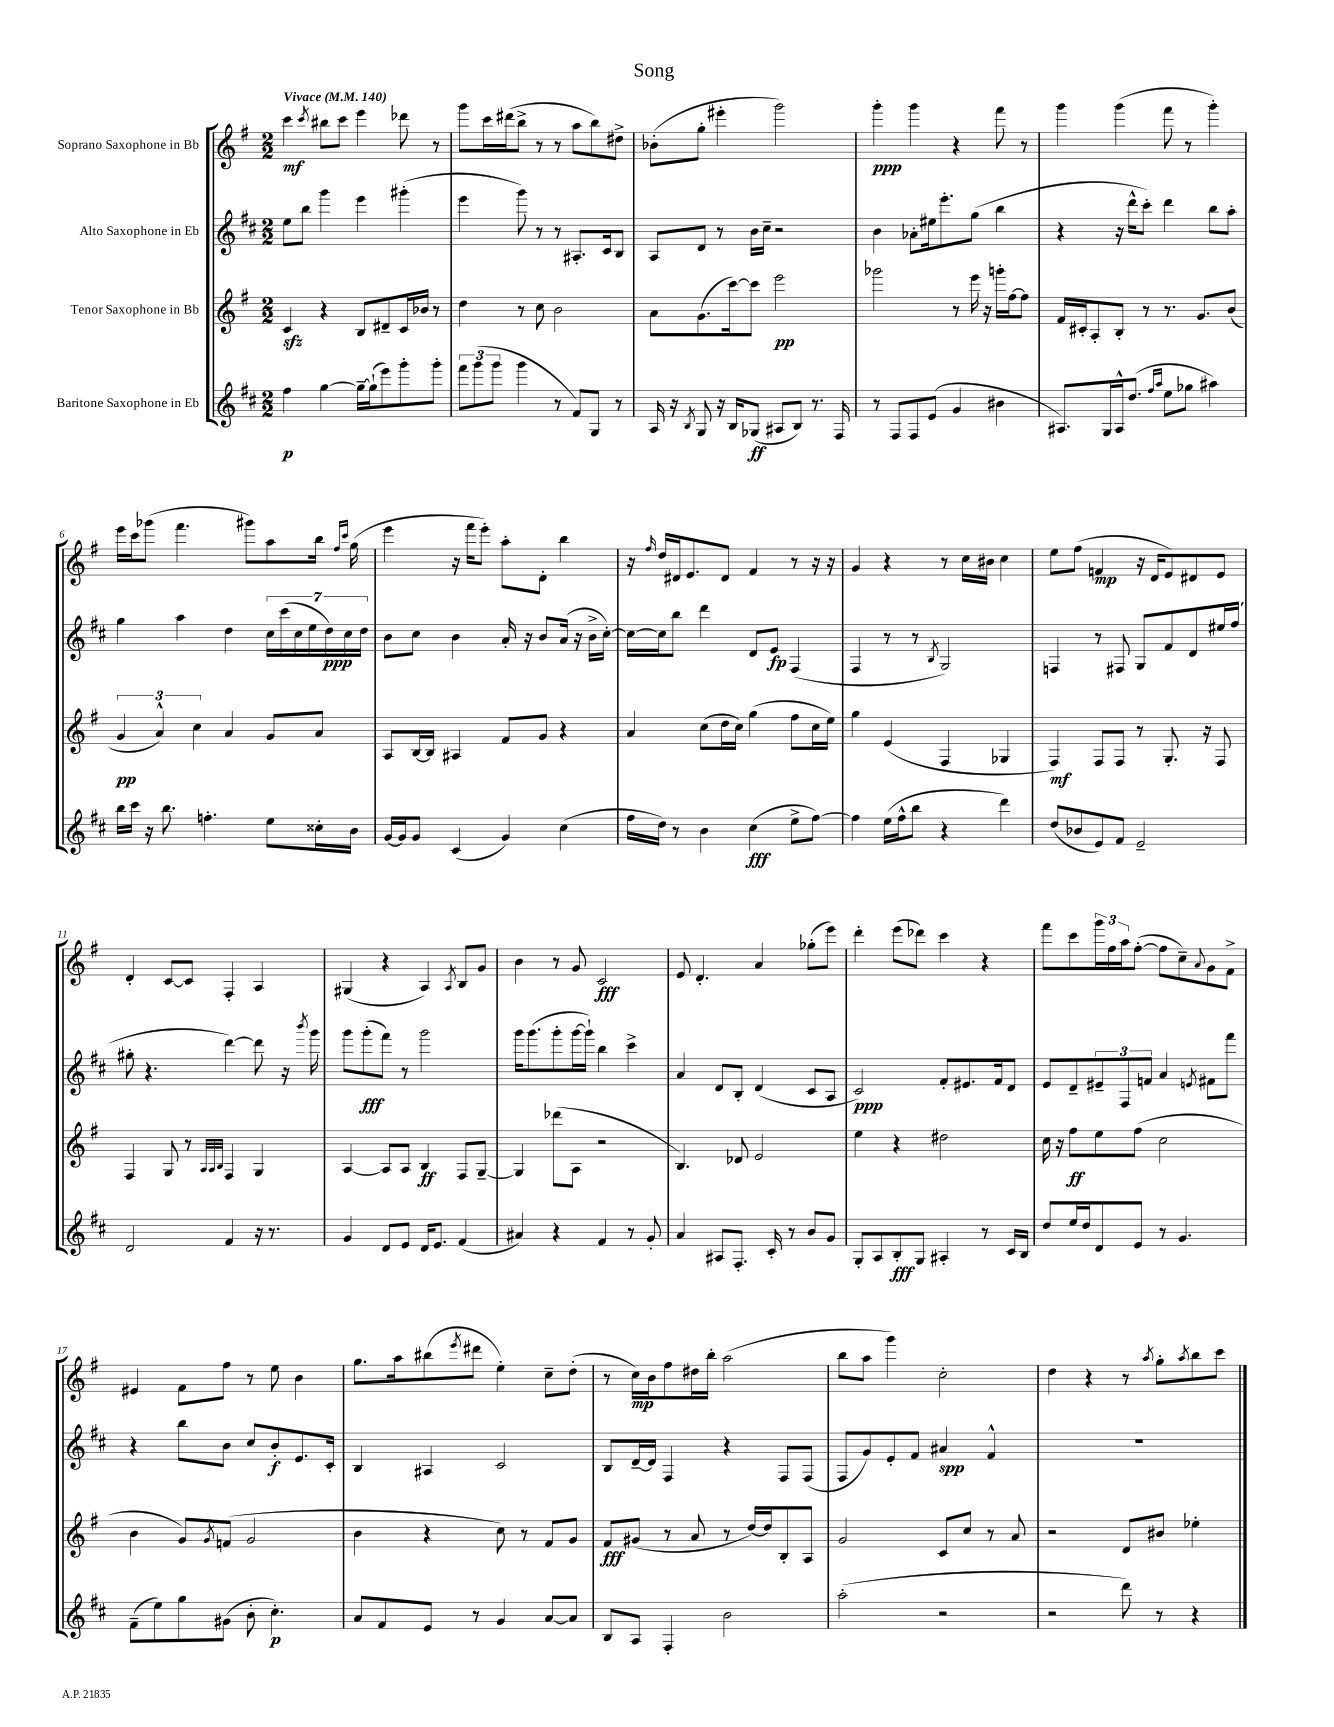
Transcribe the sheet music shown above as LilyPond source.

\header { title = "Song" }
<<
\new StaffGroup <<
\new Staff = "s0" \with { instrumentName = "Soprano Saxophone in Bb" } {
    \clef treble \key g \major \numericTimeSignature \time 2/2 \tempo "Vivace" 4 = 140
    c'''4\mf \acciaccatura { c'''8 } bis''8 c'''8 e'''4 des'''8 r8 |
    g'''8 c'''16 dis'''16( b''8-> r8 r8 a''8 b''8) dis''8-> |
    bes'8-.( g''8-. eis'''4-. g'''2) |
    g'''4-.\ppp g'''4 r4 fis'''8 r8 |
    g'''4 g'''4( fis'''8 r8 g'''4-.) |
    e'''16 c'''16 ges'''8( fis'''4. gis'''8) a''8 b''16 \grace { fis''16 c'''16 } g''16( |
    e'''4 r16 fis'''16 e'''8-.) a''8-. d'8-. b''4 |
    r16 \grace { fis''16 } d''16 dis'16 e'8. dis'8 fis'4 r8 r16 r16 |
    g'4 r4 r8 c''16 bis'16 c''4 |
    e''8 fis''8( f'4\mp r16 d'16 e'8) dis'8 e'8 |
    d'4-. c'8~ c'8 fis4-. a4 |
    gis4( r4 a4) \acciaccatura { a8 } b8 g'8 |
    b'4 r8 g'8 c'2\fff |
    e'8 d'4.-. a'4 ges''8-.( e'''8) |
    d'''4-. e'''8( des'''8) c'''4 r4 |
    fis'''8 c'''8 \tuplet 3/2 { g'''16 fis''16 a''16 } fis''8~-.( fis''8 c''8--) \appoggiatura { a'8 } g'8 fis'8-> |
    eis'4 fis'8 fis''8 r8 e''8 b'4 |
    g''8. a''16 bis''8( \acciaccatura { e'''8 } dis'''8 e''4-.) c''8-- d''8-.( |
    r8 c''16\mp) b'16 fis''8 dis''16 b''16-. a''2( |
    b''8 a''8 g'''4) c''2-. |
    d''4 r4 r8 \acciaccatura { a''8 } g''8-. \acciaccatura { a''8 } b''8 c'''8 \bar "|." |
}
\new Staff = "s1" \with { instrumentName = "Alto Saxophone in Eb" } {
    \clef treble \key d \major \numericTimeSignature \time 2/2
    e''8 b''8 g'''4 e'''4 gis'''4-.( |
    e'''4 g'''8) r8 r8 ais8.-. cis'16 b8 |
    a8 d'8 r8 b'16 cis''16-- r2 |
    b'4 aes'8-. eis''16 e'''8.-. g''8( b''4 |
    r4 r16 d'''16-^ cis'''8-.) d'''4 b''8 a''8-. |
    g''4 a''4 d''4 \tuplet 7/4 { cis''16 cis'''16( cis''16 e''16 d''16\ppp) cis''16 d''16 } |
    b'8 cis''8 b'4 a'16-. r16 b'8 a'16( r16 b'16-> cis''16~-.) |
    cis''16~ cis''16 b''8 d'''4 d'8 e'8\fp fis4( |
    fis4 r8 r8 \acciaccatura { b8 } g2) |
    f4 r8 fis8 g8 fis'8 d'8 eis''16 fis''16( |
    gis''8-. r4. d'''4~) d'''8 r16 \acciaccatura { b'''8 } g'''16 |
    g'''8 g'''8-.\fff( fis'''8) r8 g'''2 |
    g'''16 g'''8.( g'''8-. g'''16~ g'''16-!) b''4 cis'''4-> |
    a'4 d'8 b8-. d'4( cis'8 a8 |
    cis'2\ppp) fis'8-. eis'8. fis'16 d'8 |
    e'8 d'8-- \tuplet 3/2 { eis'8-- fis8 f'8 } a'4 \acciaccatura { e'8 } fis'8 fis'''8 |
    r4 b''8 b'8 cis''8 b'8-.\f e'8. cis'16-. |
    b4 ais4 cis'2 |
    b8 d'16~-- d'16 fis4 r4 fis8 fis8( |
    fis8 g'8) e'8-. fis'8 ais'4\spp fis'4-^ |
    R1 \bar "|." |
}
\new Staff = "s2" \with { instrumentName = "Tenor Saxophone in Bb" } {
    \clef treble \key g \major \numericTimeSignature \time 2/2
    c'4\sfz r4 b8 dis'8-- c'16 bes'16 r8 |
    d''4 r8 c''8 b'2 |
    a'8 g'8.( c'''16~) c'''8 e'''2\pp |
    ges'''2 r8 e'''16 r16 g'''16-. fis''16~ fis''8 |
    fis'16 cis'16-. a8-. b8-. r8 r8. g'8. b'8( |
    \tuplet 3/2 { g'4\pp a'4-^) c''4 } a'4 g'8 a'8 |
    a8 b16~ b16 ais4 fis'8 g'8 r4 |
    a'4 c''8( d''16 c''16) g''4( fis''8 c''16 e''16) |
    g''4 e'4( fis4 ges4 |
    fis4\mf) fis8 fis8 r8 g8.-. r16 fis8 |
    fis4 g8 r8 \grace { a32 a32 b32 } fis4 g4 |
    a4~ a8 a8 b4\ff fis8 g8~-- |
    g4 des'''8( a8 r2 |
    b4.) des'8 e'2 |
    e''4 r4 dis''2 |
    c''16 r16 fis''8\ff e''8 fis''8( c''2 |
    b'4 g'8) \acciaccatura { g'8 } f'8( g'2 |
    b'4 r4 c''8) r8 fis'8 g'8 |
    fis'8\fff gis'8( r8 a'8 r8 d''16~) d''16 b8-. a8 |
    g'2 c'8 c''8 r8 a'8 |
    r2 d'8 bis'8 ees''4-. \bar "|." |
}
\new Staff = "s3" \with { instrumentName = "Baritone Saxophone in Eb" } {
    \clef treble \key d \major \numericTimeSignature \time 2/2
    fis''4\p g''4~ g''16~-- g''16-!( e'''8) g'''8-. g'''8-. |
    \tuplet 3/2 { fis'''8 g'''8( g'''8 } g'''4 r8 fis'8) g8 r8 |
    a16 r16 \acciaccatura { b8 } g8 r16 b16 ges8\ff( ais8 b8) r8. fis16 |
    r8 fis8 fis8 e'8( g'4 bis'4 |
    ais8.) g16 ais16-^ d''8.( \grace { fis''16 a''16 } e''8 ges''8 ais''4) |
    b''16 cis'''16 r16 b''8. f''4.-. e''8 cisis''16-. b'16 |
    g'16~ g'16 g'8 cis'4( g'4) cis''4( |
    fis''16 d''16) r8 b'4 cis''4\fff( e''8-> fis''8~) |
    fis''4 e''16( fis''16-^ b''8 r4 d'''4) |
    d''8( bes'8 e'8) fis'8 e'2-- |
    d'2 fis'4 r16 r8. |
    g'4 d'8 e'8 d'16 e'8. fis'4( |
    ais'4) r4 fis'4 r8 g'8-. |
    a'4 ais8 fis8.-. cis'16-. r8 b'8 g'8 |
    g8-. a8 b8-.\fff g8 ais4-. r8 cis'16 b16 |
    d''8 e''16 d''16 d'8 e'8 r8 g'4. |
    fis'8--( e''8) g''8 gis'8( b'8-. cis''4.-.\p) |
    a'8 fis'8 e'8 r8 g'4 a'8~ a'8 |
    b8 a8 fis4-. b'2 |
    a''2-.( r2 |
    r2 d'''8) r8 r4 \bar "|." |
}
>>
>>
